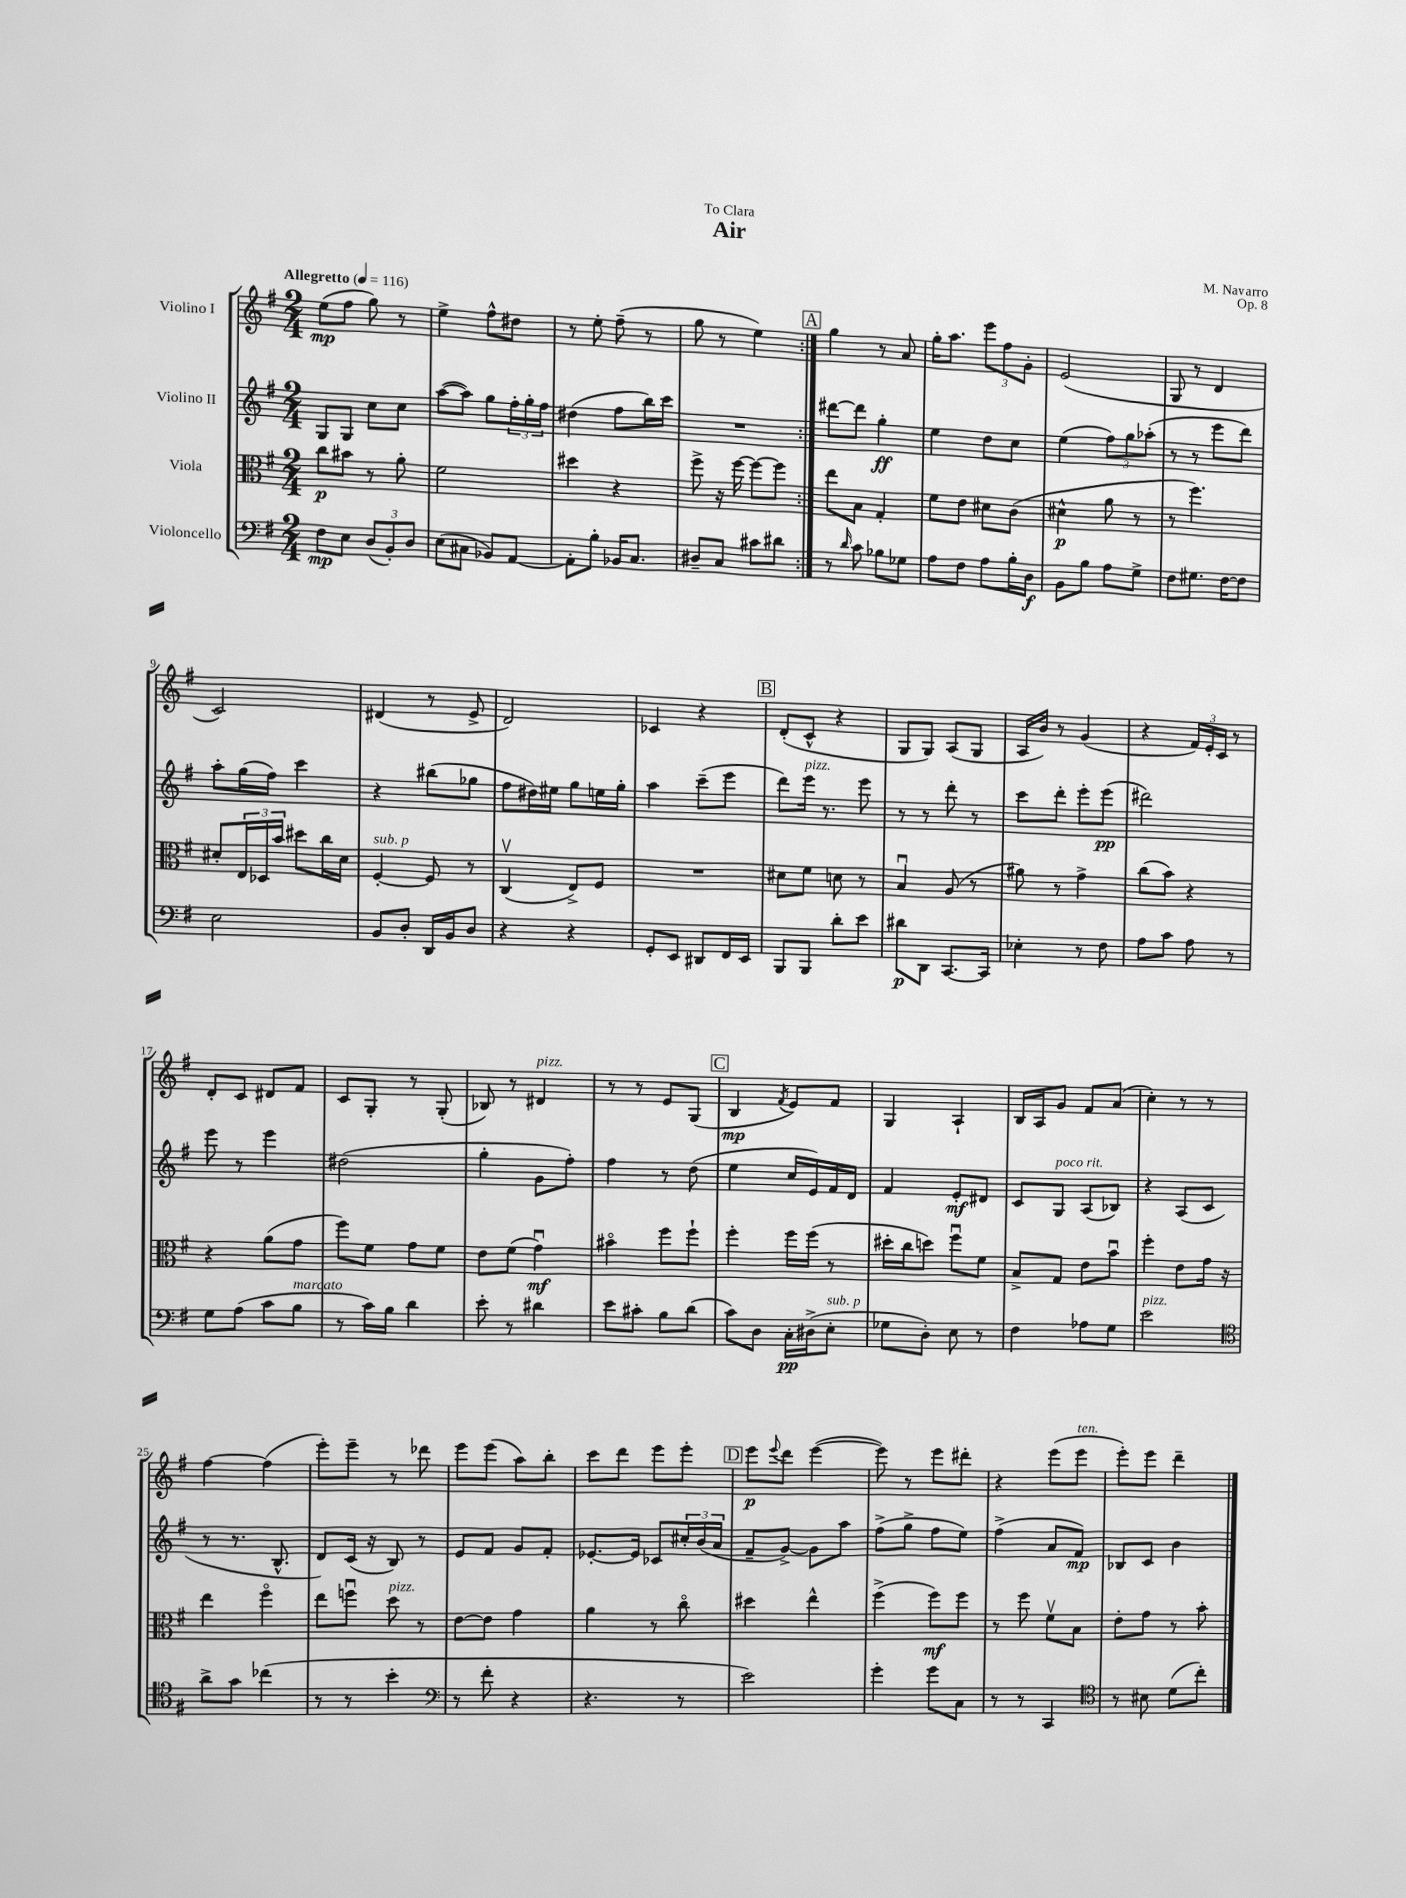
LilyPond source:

\header { title = "Air" composer = "M. Navarro" dedication = "To Clara" opus = "Op. 8" }
<<
\new StaffGroup <<
\new Staff = "s0" \with { instrumentName = "Violino I" } {
    \clef treble \key g \major \numericTimeSignature \time 2/4 \tempo "Allegretto" 4 = 116
    \repeat volta 2 { e''8\mp( fis''8 g''8) r8 |
    e''4-> fis''8-^ dis''8 |
    r8 e''8-. fis''8--( r8 |
    g''8 r8 e''4) | }
    \mark \markup { \box "A" } g''4 r8 a'8 |
    g''16-. a''8. \tuplet 3/2 { e'''8 fis''8 g'8-. } |
    e'2( |
    g8 r8 d'4 |
    c'2) |
    dis'4( r8 e'8-> |
    d'2) |
    ces'4 r4 |
    \mark \markup { \box "B" } d'8-.( c'8-^ r4 |
    g8 g8) a8( g8 |
    a16 b'16) r8 g'4( |
    r4 \tuplet 3/2 { fis'16) e'16-. c'16 } r8 |
    d'8-. c'8 dis'8 fis'8 |
    c'8 g8-. r8 g8-.( |
    bes8) r8 dis'4^\markup { \italic "pizz." } |
    r8 r8 e'8 g8( |
    \mark \markup { \box "C" } b4\mp \acciaccatura { fis'8 } e'8) fis'8 |
    g4 a4-! |
    b16 a16 g'8 fis'8 a'8( |
    c''4-.) r8 r8 |
    fis''4~ fis''4( |
    e'''8-.) e'''8-- r8 des'''8 |
    e'''8 e'''8( a''8) b''8-. |
    c'''8 d'''8 e'''8 e'''8-. |
    \mark \markup { \box "D" } e'''8\p \appoggiatura { e'''8 } d'''8 e'''4~( |
    e'''8) r8 e'''8 dis'''8-. |
    r4 e'''8( e'''8^\markup { \italic "ten." } |
    e'''8-.) e'''8 d'''4-- \bar "|." |
}
\new Staff = "s1" \with { instrumentName = "Violino II" } {
    \clef treble \key g \major \numericTimeSignature \time 2/4
    \repeat volta 2 { g8 g8 c''8 c''8 |
    a''8~( a''8) g''8 \tuplet 3/2 { fis''16-. g''16-. fis''16 } |
    dis''4( fis''8 b''16) c'''16 |
    R2 | }
    \mark \markup { \box "A" } dis'''8~ dis'''8 g''4-.\ff |
    e''4 d''8 c''8 |
    e''4( \tuplet 3/2 { fis''8) g''8 aes''8-.( } |
    r8 r8 e'''8 d'''8) |
    a''8-. g''16( fis''16) c'''4 |
    r4 bis''8( ges''8 |
    fis''8 dis''16) eis''16 g''8 e''16 g''16-. |
    a''4 c'''8--( e'''8 |
    \mark \markup { \box "B" } d'''8) e'''16^\markup { \italic "pizz." } r8. e'''8 |
    r8 r8 d'''8-. r8 |
    c'''8 d'''8-. e'''8-. e'''8\pp( |
    dis'''2) |
    e'''8 r8 e'''4 |
    dis''2( |
    g''4-. g'8 fis''8-.) |
    fis''4 r8 d''8( |
    \mark \markup { \box "C" } e''4 c''16 e'16) fis'16 d'16 |
    fis'4 e'8-.\mf dis'8 |
    c'8 g8^\markup { \italic "poco rit." } a8( bes8) |
    r4 a8( c'8 |
    r8 r8. b8.-^ |
    d'8) c'16( r16 b8) r8 |
    e'8 fis'8 g'8 fis'8-. |
    ees'8.~-. ees'16 ces'8 \tuplet 3/2 { cis''16-. b'16( a'16 } |
    \mark \markup { \box "D" } fis'8-- g'8~->) g'8 a''8 |
    fis''8->( g''8-> fis''8 e''8) |
    fis''4->( a'8 fis'8\mp) |
    bes8 c'8 b'4 \bar "|." |
}
\new Staff = "s2" \with { instrumentName = "Viola" } {
    \clef alto \key g \major \numericTimeSignature \time 2/4
    \repeat volta 2 { c''8\p bis'8 r8 a'8-. |
    fis'2 |
    dis''4 r4 |
    fis''8-> r16 fis''16~ fis''8~ fis''8 | }
    \mark \markup { \box "A" } e''8 b8 g4-. |
    fis'8 e'8 dis'8 c'8( |
    dis'4-^\p a'8 r8 |
    r8 fis''4.) |
    dis'8-. \tuplet 3/2 { e16 des16 b'16 } dis''8 c''16 dis'16 |
    fis4~-.^\markup { \italic "sub. p" } fis8 r8 |
    c4\upbow( e8->) fis8 |
    R2 |
    \mark \markup { \box "B" } dis'8 fis'8 d'8 r8 |
    b4\downbow a8( r8 |
    ais'8) r8 g'4-> |
    c''8( b'8) r4 |
    r4 a'8( g'8 |
    fis''8) fis'8 g'8 fis'8 |
    e'8 fis'8( g'4\downbow\mf) |
    bis'4\flageolet fis''8 fis''8-! |
    \mark \markup { \box "C" } fis''4-. fis''16 fis''16( r8 |
    dis''16-. c''16 d''8) fis''8\downbow fis'8 |
    b8-> g8 e'8 b'8\downbow |
    fis''4-. e'8 g'16 r16 |
    e''4 fis''4\flageolet |
    e''8 f''8\downbow d''8^\markup { \italic "pizz." } r8 |
    e'8~ e'8 g'4 |
    a'4 r8 c''8\flageolet |
    \mark \markup { \box "D" } dis''4 e''4-^ |
    fis''4->( fis''8\mf) fis''8 |
    r8 fis''8 fis'8\upbow b8 |
    e'8-. g'8 r8 b'8-. \bar "|." |
}
\new Staff = "s3" \with { instrumentName = "Violoncello" } {
    \clef bass \key g \major \numericTimeSignature \time 2/4
    \repeat volta 2 { fis8\mp e8 \tuplet 3/2 { d8( b,8-.) d8 } |
    e8( cis8 bes,8) a,8~ |
    a,8-. b8-. bes,16 c8. |
    dis8-- c8 cis'8 dis'8 | }
    \mark \markup { \box "A" } r8 \grace { d'16 } c'8 bes8 ges8 |
    a8 fis8 a8 b16-. d16\f |
    b,8 b8 a8 g8-> |
    fis8 gis8. fis16~ fis8 |
    e2 |
    b,8 d8-. d,16 b,16 d8 |
    r4 r4 |
    g,8-. e,8 dis,8 fis,16 e,16 |
    \mark \markup { \box "B" } b,,8 b,,8 d'8-. e'8 |
    dis'8\p d,8 c,8.~ c,16 |
    ees4-. r8 fis8 |
    a8 c'8 a8 r8 |
    g8 a8( c'8 b8^\markup { \italic "marcato" } |
    r8 c'16) b16 d'4 |
    e'8-. r8 dis'4 |
    e'8 cis'8-. b8 d'8( |
    \mark \markup { \box "C" } c'8) d8 c16-.\pp dis16->( e8-.^\markup { \italic "sub. p" } |
    ges8 d8-.) e8 r8 |
    fis4 aes8 g8 |
    e'2^\markup { \italic "pizz." } |
    \clef tenor a'8-> g'8 ces''4( |
    r8 r8 b'4-. |
    \clef bass r8 fis'8-. r4 |
    r4. r8 |
    \mark \markup { \box "D" } e'2) |
    g'4-. g'8 c8 |
    r8 r8 c,4 |
    \clef tenor r8 bis8 d'8( c''8-.) \bar "|." |
}
>>
>>
